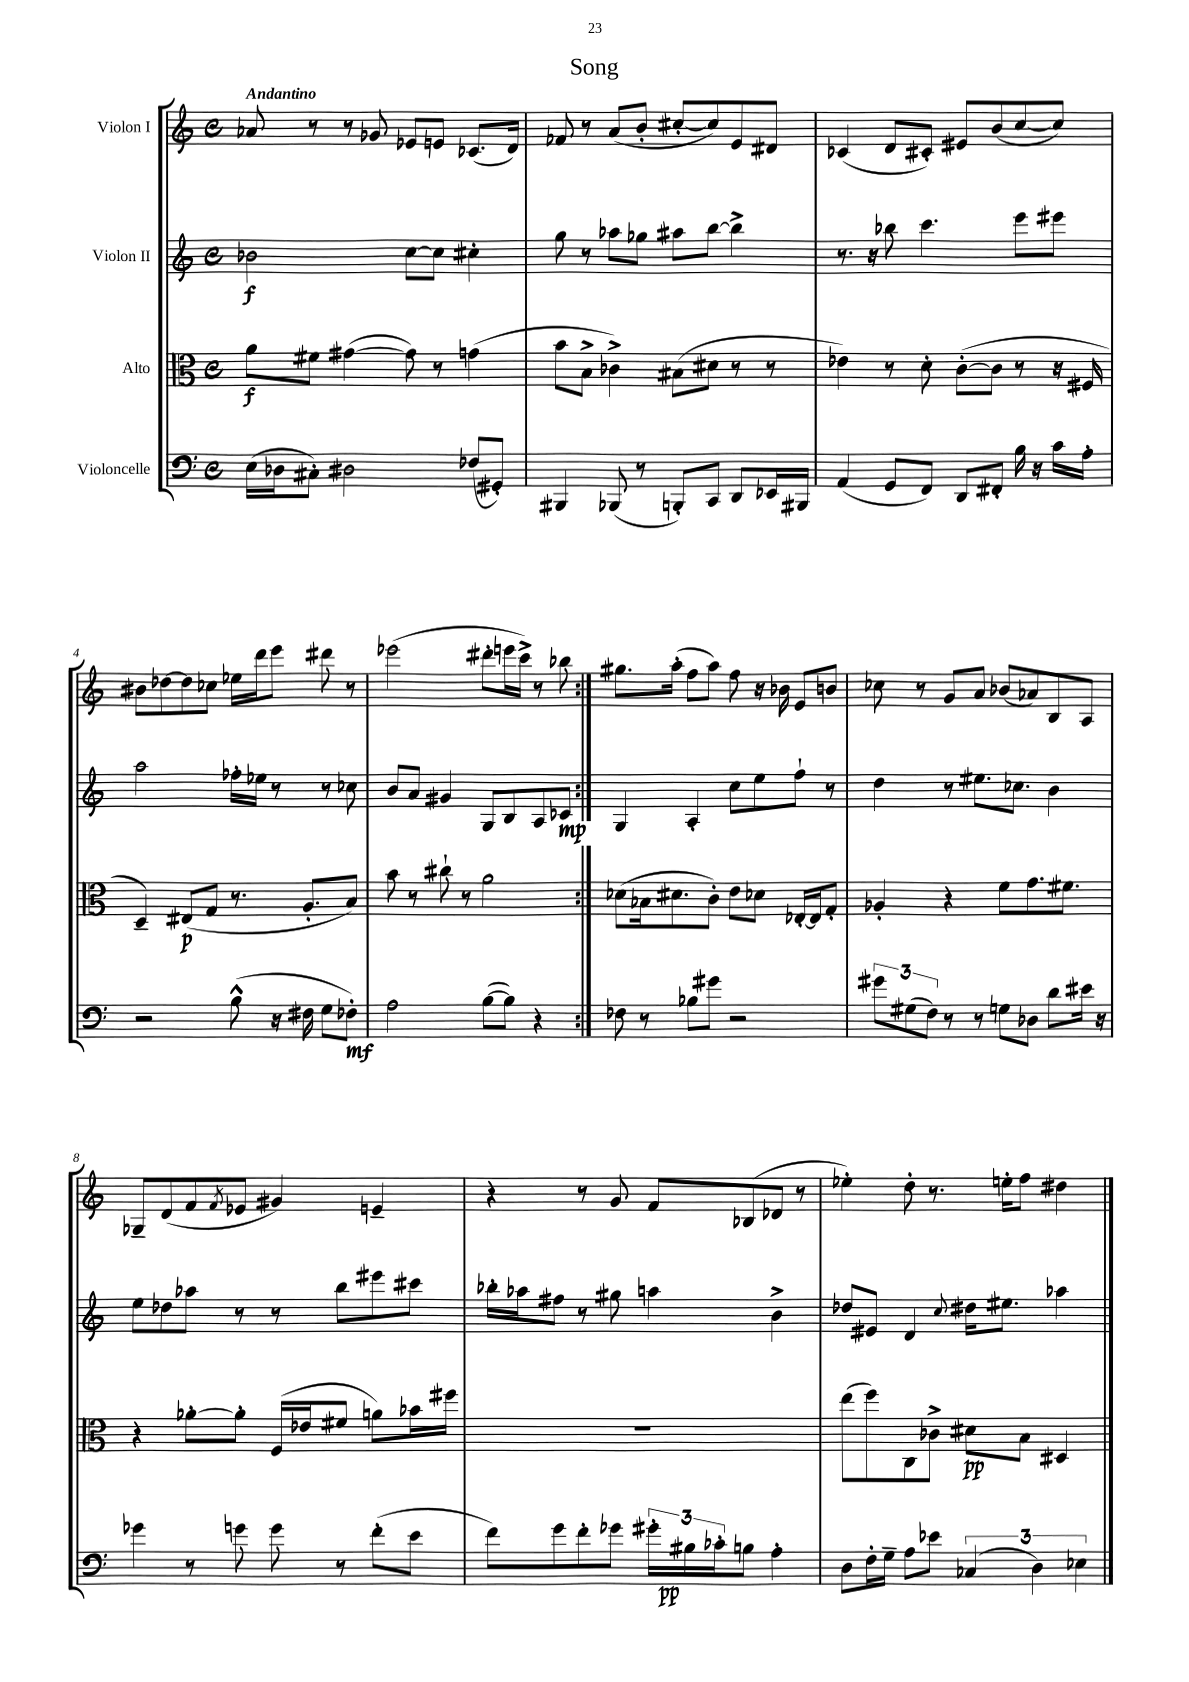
\header { title = "Song" }
<<
\new StaffGroup <<
\new Staff = "s0" \with { instrumentName = "Violon I" } {
    \clef treble \key c \major \defaultTimeSignature \time 4/4 \tempo "Andantino"
    \repeat volta 2 { aes'8 r8 r8 ges'8 ees'8 e'8 ces'8.( d'16) |
    fes'8 r8 a'8( b'8-. cis''8~-. cis''8) e'8 dis'8 |
    ces'4( d'8 cis'8-.) eis'8 b'8( c''8~ c''8) |
    bis'8 des''8~ des''8 ces''8 ees''16 d'''16 e'''8 dis'''8 r8 |
    ees'''2( dis'''8-. e'''16 c'''16->) r8 bes''8 | }
    gis''8. a''16-.( f''8 a''8) f''8 r16 bes'16 e'8 b'8 |
    ces''8 r8 g'8 a'8 bes'8( aes'8) b8 a8 |
    ges8-- d'8( f'8 \acciaccatura { f'8 } ees'8 gis'4) e'4-- |
    r4 r8 g'8 f'8 bes8( des'8 r8 |
    ees''4-.) d''8-. r8. e''16-. f''8 dis''4 \bar "|." |
}
\new Staff = "s1" \with { instrumentName = "Violon II" } {
    \clef treble \key c \major \defaultTimeSignature \time 4/4
    \repeat volta 2 { bes'2\f c''8~ c''8 cis''4-. |
    g''8 r8 aes''8 ges''8 ais''8 b''8~ b''4-> |
    r8. r16 bes''8 c'''4. e'''8 eis'''8 |
    a''2 fes''16-. ees''16 r8 r8 ces''8 |
    b'8 a'8 gis'4 g8 b8 a8 ces'8\mp | }
    g4 a4-. c''8 e''8 f''8-! r8 |
    d''4 r8 eis''8. ces''8. b'4 |
    e''8 des''8 aes''8 r8 r8 b''8 eis'''8 cis'''8 |
    bes''16-. aes''16 fis''8 r8 gis''8 a''4 b'4-> |
    des''8 eis'8 d'4 \appoggiatura { c''8 } dis''16 eis''8. aes''4 \bar "|." |
}
\new Staff = "s2" \with { instrumentName = "Alto" } {
    \clef alto \key c \major \defaultTimeSignature \time 4/4
    \repeat volta 2 { a'8\f fis'8 gis'4~( gis'8) r8 g'4( |
    b'8 b8-> ces'4->) bis8( dis'8 r8 r8 |
    ees'4) r8 d'8-. c'8~-.( c'8 r8 r16 fis16 |
    d4--) eis8\p( g8 r8. a8.-. b8) |
    b'8 r8 cis''8-! r8 a'2 | }
    des'8( bes16 dis'8. c'8-.) e'8 des'8 ees16~-. ees16 g8-. |
    aes4-. r4 f'8 g'8. fis'8. |
    r4 aes'8~-. aes'8-. f16( ees'16 fis'8 a'8) bes'16 fis''16 |
    r1 |
    e''8( f''8) c8 ces'8-> dis'8\pp b8 dis4 \bar "|." |
}
\new Staff = "s3" \with { instrumentName = "Violoncelle" } {
    \clef bass \key c \major \defaultTimeSignature \time 4/4
    \repeat volta 2 { e16( des16 cis8-.) dis2 fes8( gis,8-.) |
    bis,,4 bes,,8( r8 b,,8-.) c,8 d,8 ees,16 bis,,16 |
    a,4( g,8 f,8) d,8 fis,8-. b16 r16 c'16 a16-. |
    r2 b8-^( r16 fis16 g8 fes8-.\mf) |
    a2 b8~( b8) r4 | }
    fes8 r8 bes8 gis'8 r2 |
    \tuplet 3/2 { gis'8 gis8( f8) } r8 r8 g8 des8 d'8 eis'16 r16 |
    ges'4 r8 g'8 g'8 r8 f'8-.( e'8 |
    f'8) g'8 f'8-. ges'8 \tuplet 3/2 { gis'16-. bis16\pp ces'16-. } b8 a4-. |
    d8 f16-. g16-- a8 ees'8 \tuplet 3/2 { ces4( d4) ees4 } \bar "|." |
}
>>
>>
